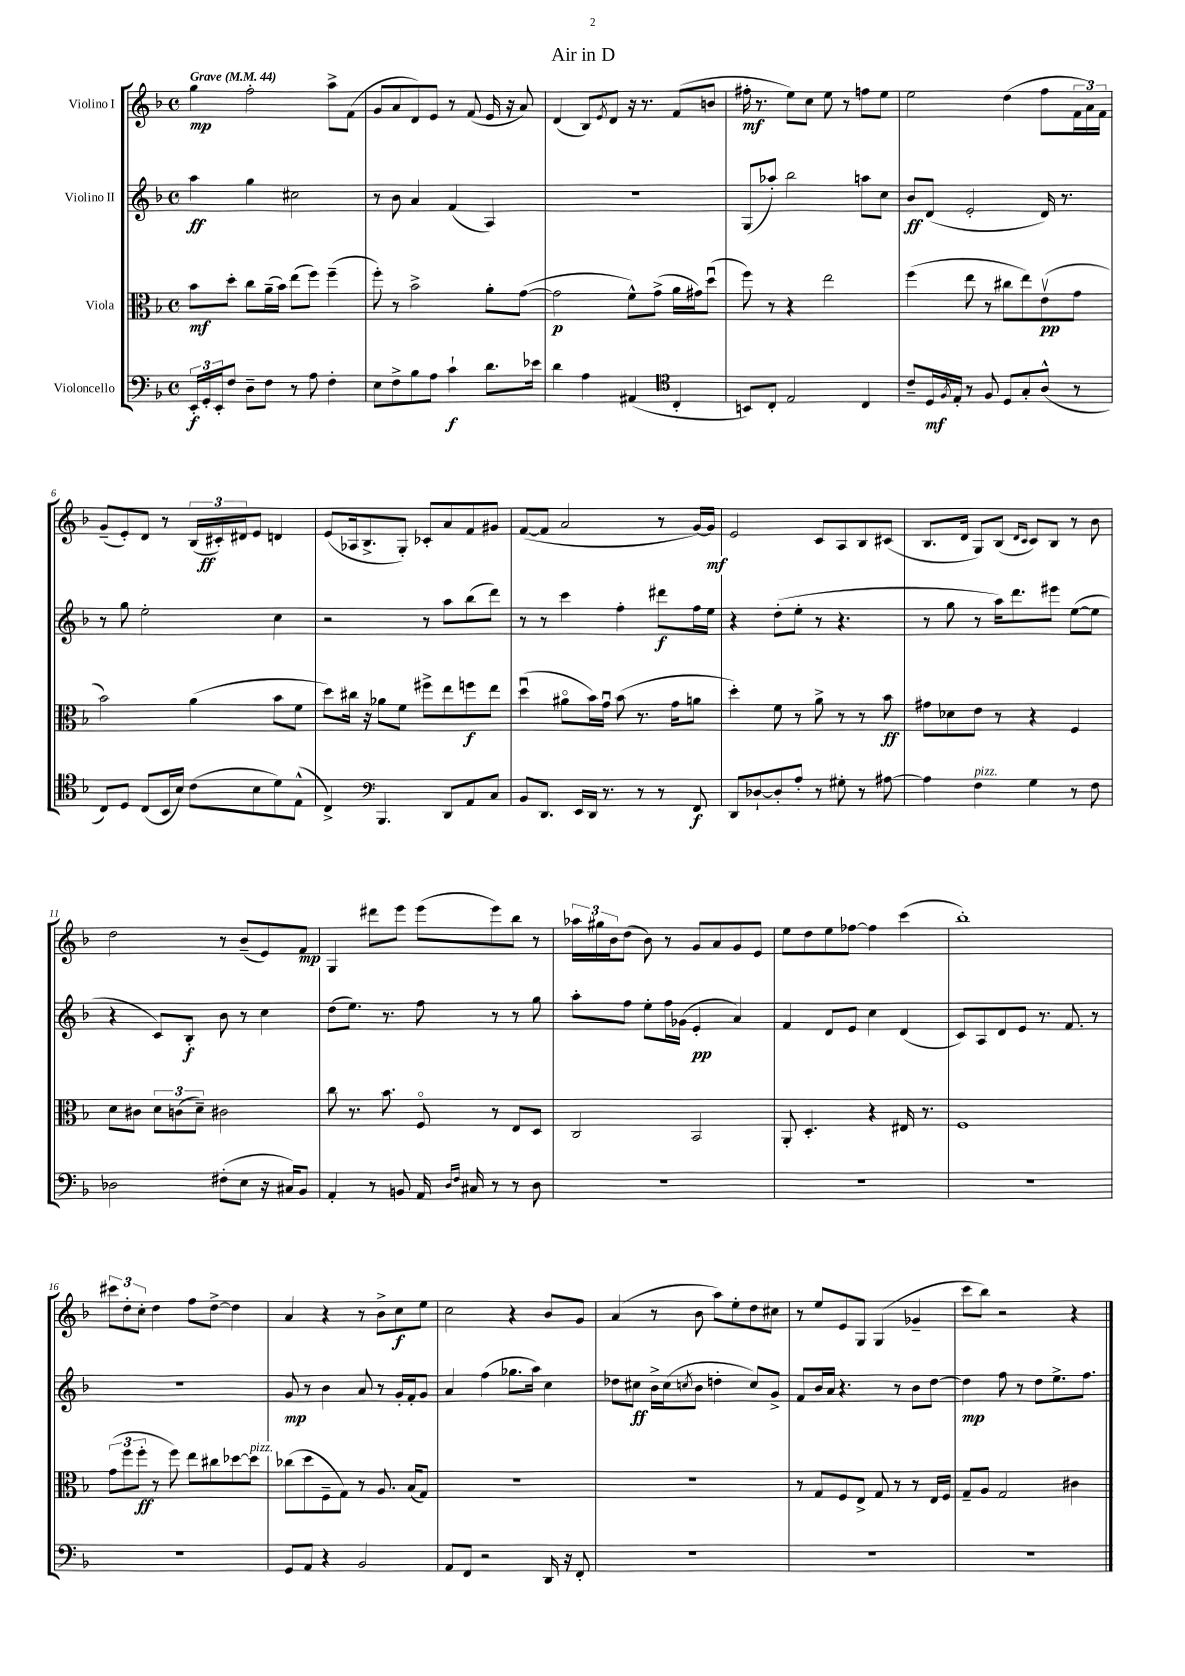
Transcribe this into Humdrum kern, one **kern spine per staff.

**kern	**kern	**kern	**kern
*staff4	*staff3	*staff2	*staff1
*clefF4	*clefC3	*clefG2	*clefG2
*k[b-]	*k[b-]	*k[b-]	*k[b-]
*M4/4	*M4/4	*M4/4	*M4/4
*met(c)	*met(c)	*met(c)	*met(c)
*MM44	*MM44	*MM44	*MM44
24EE'	8b-	4aa	4gg
24GG'	.	.	.
24EE'	.	.	.
8F	8dd'	.	.
8D~	8cc	4gg	2ff'
8F	(16a~	.	.
.	16b-)	.	.
8r	(8ee	2cc#	.
8A	8ff)	.	.
4F'	(4ff~	.	8aa^
.	.	.	(8f
=	=	=	=
8E	8ff')	8r	8g
8F^	8r	8b-	8a
8B-	2b-^	4a	8d)
8A	.	.	8e
4c`	.	(4f	8r
.	.	.	(8f
8.d	8a'	4A)	16e
.	.	.	16r
.	([8g	.	8a)
16e-	.	.	.
=	=	=	=
4d	2g]	1r	(4d
4A	.	.	8B-)
.	.	.	8qe
.	.	.	8d
(4AA#	8f^^)	.	16r
.	.	.	8.r
.	(8g^	.	.
*clefC4	*	*	*
4C'	16a	.	(8f
.	16g#)	.	.
.	(8ddu	.	8b
=	=	=	=
8BB)	8ff)	(8G	16ff#'
.	.	.	8.r
8C'	8r	8aa-')	.
2E	4r	2bb-	8ee)
.	.	.	8cc
.	2ee	.	8ee
.	.	.	8r
4C	.	8aa	8ff
.	.	8cc	8ee
=	=	=	=
8c~	(4ff	8b-	2ee
16D	.	(8d	.
8qF	.	.	.
16E'	.	.	.
8r	8ee	2e'	.
8F	8r	.	.
8D	8cc#	.	(4dd
8G'	8ee)	.	.
(8A^^	(8ev	16d)	8ff
.	.	8.r	.
8r	8g	.	24f
.	.	.	24a)
.	.	.	24f
=	=	=	=
8C)	2b-)	8r	(8g~
8D	.	8gg	8e')
(8C	.	2ee'	8d
16BB-	.	.	8r
16B-)	.	.	.
(8c	(4a	.	(24B-
.	.	.	24c#')
.	.	.	24d#
8B-	.	.	8e
8d)	8b-	4cc	4d
(8E^^	8f	.	.
=	=	=	=
4C^)	8dd)	2r	(8e
.	16cc#	.	16A-
.	16r	.	8.B-^
*clefF4	*	*	*
4.BBB-	8a-	.	.
.	8f	.	8G')
.	8ff#^	8r	8c-'
8DD	8ee	8aa	8a
8AA	8ff	(8bb-	8f
8C	8ee	8ddd)	8g#
=	=	=	=
8BB-	(4ddu	8r	([8f
8.DD	.	8r	8f]
.	8a#o	4ccc	2a
16EE	.	.	.
16DD	16b-)	.	.
8.r	16gu	.	.
.	(8b-	4ff'	.
8r	8.r	.	.
8r	.	8ddd#	8r
.	16g	.	.
8FF	8a	16ff	[16g)
.	.	16ee	16g]
=	=	=	=
8DD	4dd')	4r	2e
[8D-`	.	.	.
8D-']	8f	(8dd'	.
8A'	8r	8ee'	.
8r	8a^	8r	8c
8G#'	8r	4.r	8A
8r	8r	.	8B-
[8A#	8b-	.	(8c#
=	=	=	=
4A#]	8g#	8r	8.B-
.	8d-	8gg	.
.	.	.	16d
4F	8e	8r	8G)
.	8r	16aa)	(8B-
.	.	8.ddd	.
.	.	.	16qqd
.	.	.	16qqc
4G	4r	.	8c)
.	.	8eee#	8B-
8r	4F	([8ee	8r
8F	.	8ee]	8b-
=	=	=	=
2D-	8d	4r	2dd
.	8c#	.	.
.	12d	8c)	.
.	(12c	.	.
.	.	8B-'	.
.	12d~)	.	.
(8F#'	2c#	8b-	8r
8E	.	8r	(8b-~
16r	.	4cc	8e)
16C#)	.	.	.
8BB-	.	.	8f
=	=	=	=
4AA'	8cc	(8dd	4G
.	8.r	8.ee)	.
8r	.	.	8ddd#
.	8.b-	8.r	.
8BB	.	.	8eee
16AA	8Fo	8ff	(8eee
16qqD	.	.	.
16qqF	.	.	.
16C#	.	.	.
8r	8r	8r	8eee)
8r	8E	8r	8bb-
8D	8D	8gg	8r
=	=	=	=
1r	2C	8aa'	24aa-
.	.	.	24gg#
.	.	.	24b-
.	.	8ff	(8dd
.	.	8ee'	8b-)
.	.	16ff	8r
.	.	(16g-	.
.	2BB-	4e'	8g
.	.	.	8a
.	.	4a)	8g
.	.	.	8e
=	=	=	=
1r	8AA'	4f	8ee
.	4.D'	.	8dd
.	.	8d	8ee
.	.	8e	[8ff-
.	4r	4cc	4ff-]
.	16E#	(4d	(4ccc
.	8.r	.	.
=	=	=	=
1r	1F	8c)	1bb-')
.	.	8A	.
.	.	8d	.
.	.	8e	.
.	.	8.r	.
.	.	8.f	.
.	.	8r	.
=	=	=	=
1r	(12g	1r	12ccc#
.	12ff	.	12dd'
.	12ff'	.	12cc'
.	8r	.	4dd
.	8ff)	.	.
.	8ee	.	8ff
.	8cc#	.	[8dd^
.	[8dd-	.	4dd]
.	8dd-]	.	.
=	=	=	=
8GG	(8cc-	8g	4a
8AA	8dd	8r	.
4r	8F~	4b-	4r
.	8G)	.	.
2BB-	8r	8a	8r
.	8.A	8r	8b-^
.	.	16g'	8cc
.	(16B-	16f'	.
.	8G)	8g	8ee
=	=	=	=
8AA	1r	4a	2cc
8FF	.	.	.
2r	.	(4ff	.
.	.	8.gg-	4r
.	.	16aa)	.
16DD	.	4cc	8b-
16r	.	.	.
8FF'	.	.	8g
=	=	=	=
1r	1r	8dd-	(4a
.	.	8cc#	.
.	.	16b-^	8r
.	.	(16cc#	.
.	.	8qcc	.
.	.	8b-	8b-
.	.	4dd'	8aa)
.	.	.	8ee'
.	.	8cc)	8dd
.	.	8g^	8cc#
=	=	=	=
1r	8r	8f	8r
.	8G	16b-	8ee
.	.	16a	.
.	8F	4.r	8e
.	8E^	.	8G
.	8G	.	(4G
.	8r	8r	.
.	8r	8b-	4g-~
.	16E	[8dd	.
.	16F	.	.
=	=	=	=
1r	8G~	4dd]	8ccc
.	8A	.	8bb-)
.	2G	8ff	2r
.	.	8r	.
.	.	8dd	.
.	.	8.ee^	.
.	4c#	.	4r
.	.	8.ff	.
==	==	==	==
*-	*-	*-	*-
